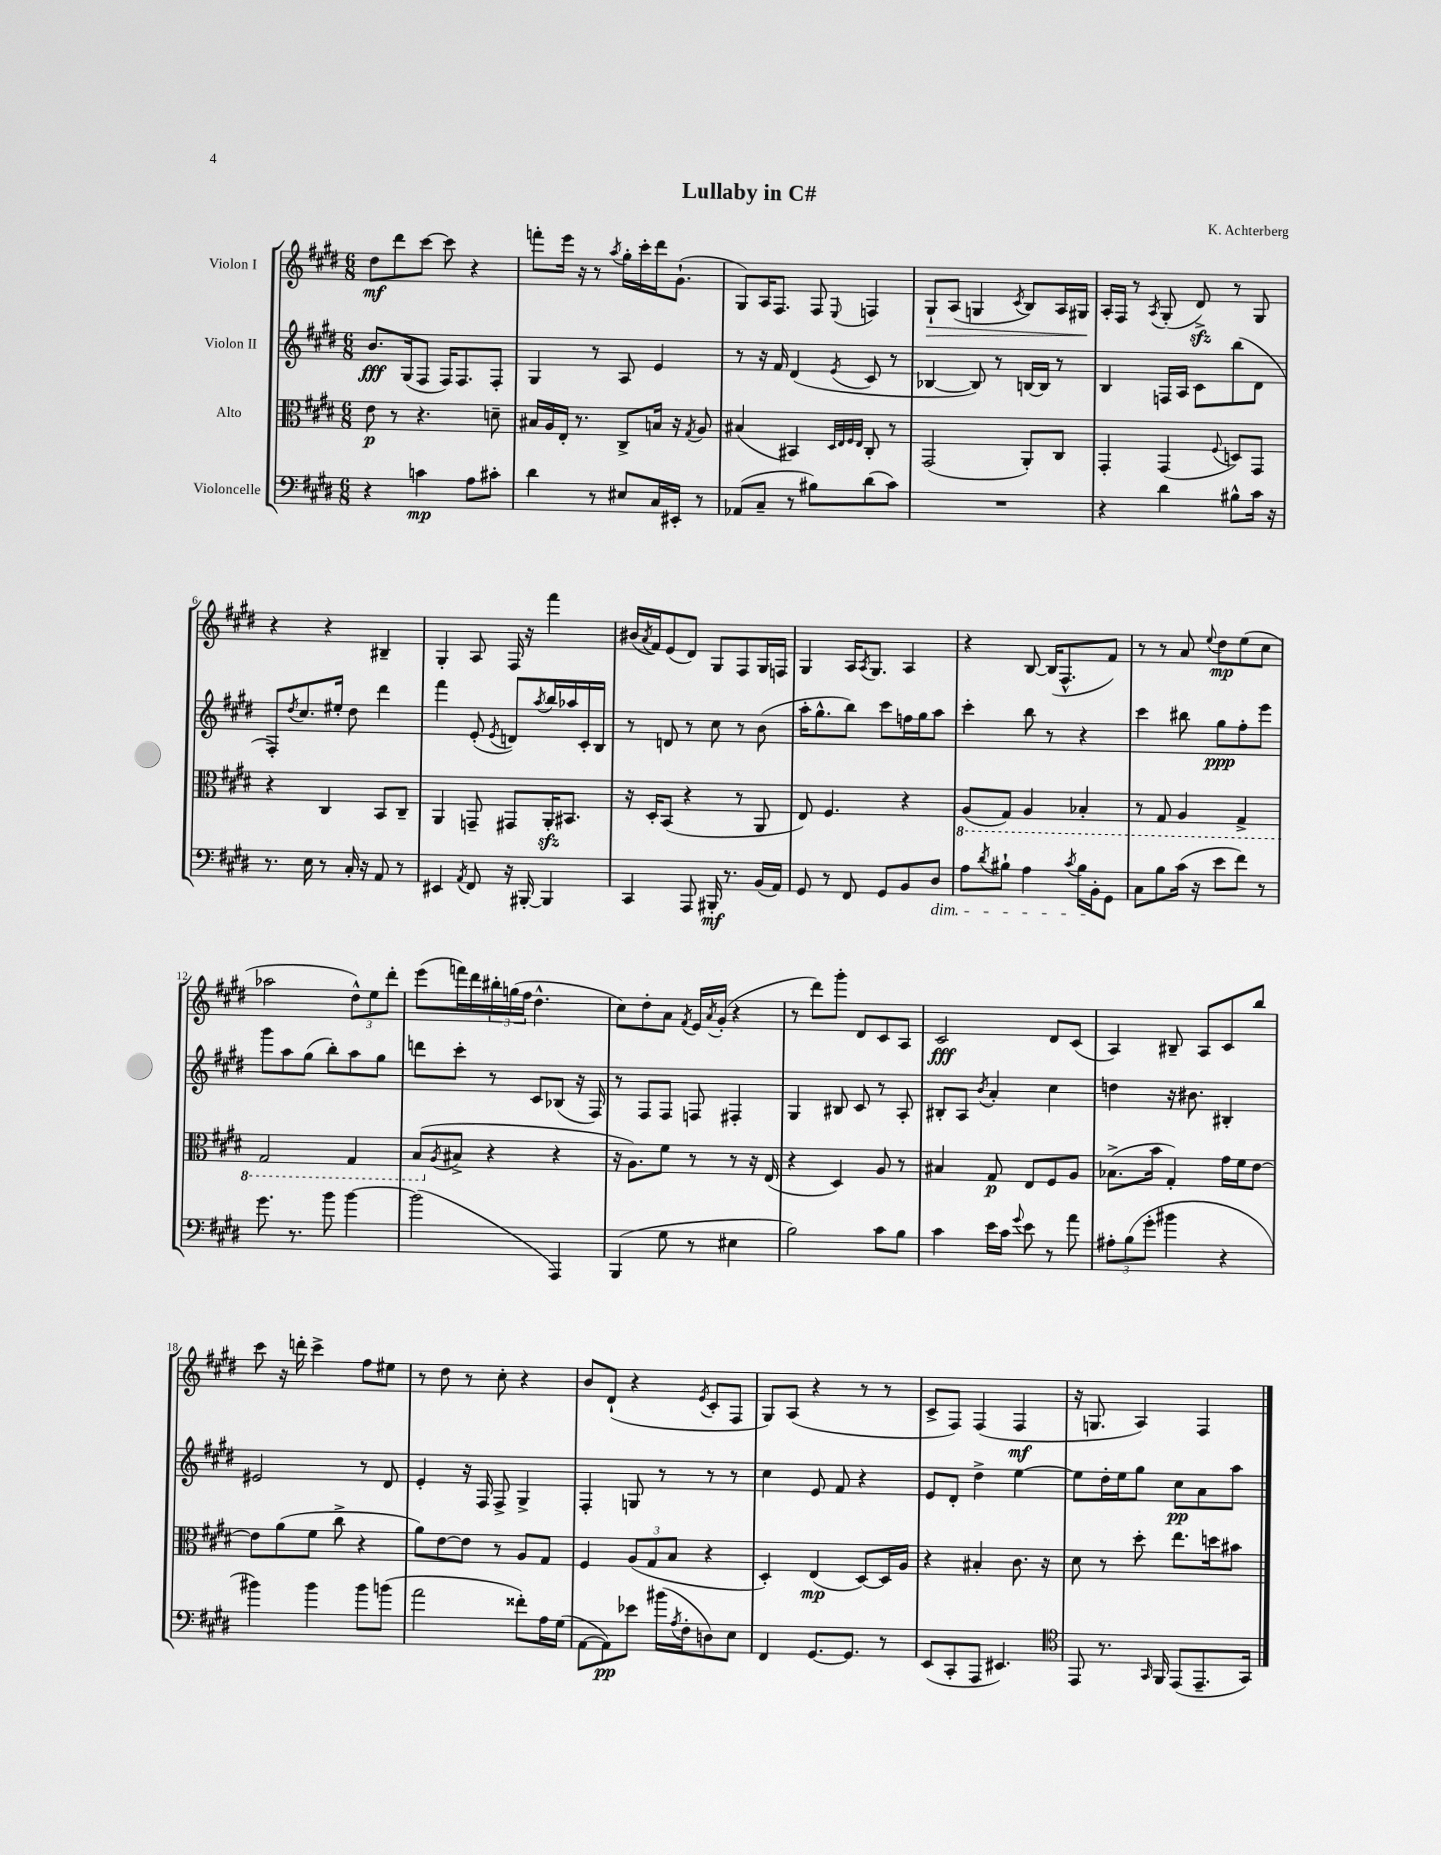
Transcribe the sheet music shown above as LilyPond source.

\header { title = "Lullaby in C#" composer = "K. Achterberg" }
<<
\new StaffGroup <<
\new Staff = "s0" \with { instrumentName = "Violon I" } {
    \clef treble \key e \major \numericTimeSignature \time 6/8
    dis''8\mf dis'''8 cis'''8~ cis'''8 r4 |
    f'''8-. e'''16 r16 r8 \acciaccatura { a''8 } gis''16-. cis'''16-. dis'''16 gis'8.-!( |
    gis8) a16 fis8. fis8 \appoggiatura { e8 } f4 |
    gis8-!\> a8( g4 \acciaccatura { cis'8 } b8) a16 gis16\! |
    a16-. fis16 r8 \acciaccatura { a8 } gis8-.( dis'8->\sfz) r8 gis8 |
    r4 r4 bis4-- |
    gis4-. a8 fis16 r16 fis'''4 |
    bis'16( \acciaccatura { a'8 } fis'16) e'8( dis'8) gis8 fis8 gis16 f16 |
    gis4 a16 \acciaccatura { a8 } gis8. a4 |
    r4 b8~ b16( fis8.-^ fis'8) |
    r8 r8 a'8 \appoggiatura { e''8 } dis''8\mp e''8( cis''8 |
    aes''2 \tuplet 3/2 { dis''8-^) e''8 dis'''8-. } |
    e'''8( f'''16) dis'''16 \tuplet 3/2 { bis''16-. g''16( fis''16 } dis''4.-^ |
    cis''8) dis''8-. a'8 \acciaccatura { fis'8 } e'16 \acciaccatura { a'8 } gis'16-.( r4 |
    r8 dis'''8) gis'''8-. dis'8 cis'8 a8 |
    cis'2\fff dis'8 cis'8( |
    a4) bis8-- a8 cis'8 b''8 |
    cis'''8 r16 d'''16-. cis'''4-> fis''8 eis''8 |
    r8 dis''8 r8 cis''8-. r4 |
    b'8 dis'8-!( r4 \acciaccatura { e'8 } cis'8-. fis8 |
    gis8) a8( r4 r8 r8 |
    cis'8-> fis8) fis4( fis4\mf |
    r16 g8. a4) fis4 \bar "|." |
}
\new Staff = "s1" \with { instrumentName = "Violon II" } {
    \clef treble \key e \major \numericTimeSignature \time 6/8
    b'8.\fff gis16( fis8 fis16) fis8. fis8-. |
    gis4 r8 a8 e'4 |
    r8 r16 fis'16 dis'4( \acciaccatura { e'8 } cis'8 r8 |
    bes4~ bes8) r8 b16~ b16 r8 |
    b4 f16 a16 cis'8 b''8( dis'8 |
    fis8-.) \acciaccatura { dis''8 } cis''8. eis''16-. dis''8 dis'''4 |
    fis'''4 e'8-.( \acciaccatura { e'8 } d'8) \acciaccatura { a''8 } b''16 aes''16 cis'16-. b16 |
    r8 d'8 r8 cis''8 r8 b'8( |
    a''16-. gis''8.-^ b''8) cis'''8 f''16 gis''16 a''8 |
    cis'''4-. b''8 r8 r4 |
    cis'''4 bis''8 gis''8\ppp fis''8-. e'''8 |
    gis'''8 a''8 gis''8( b''8-.) a''8 gis''8 |
    d'''8 cis'''8-. r8 cis'8 bes8( r16 fis16) |
    r8 fis8 fis8 f8 fis4-. |
    gis4 bis8 cis'8 r8 a8-. |
    bis8-. a8 \acciaccatura { b'8 } a'4-. cis''4 |
    d''4 r16 bis'8. bis4-. |
    eis'2 r8 dis'8 |
    e'4-. r16 fis16 fis8-> gis4-> |
    fis4-. g8 r8 r8 r8 |
    cis''4 e'8 fis'8 r4 |
    e'8 dis'8-. dis''4-> e''4~ |
    e''8 dis''16-. e''16 gis''8 cis''8\pp a'8 a''8 \bar "|." |
}
\new Staff = "s2" \with { instrumentName = "Alto" } {
    \clef alto \key e \major \numericTimeSignature \time 6/8
    e'8\p r8 r4. d'8-- |
    bis16 a16 e16-. r8. cis8-> b16 r16 \acciaccatura { gis8 } a8 |
    bis4( bis,4) \grace { dis32 e32 fis32 e32 } cis8-. r8 |
    gis,2( a,8-.) cis8 |
    gis,4-. gis,4( \appoggiatura { fis8 } d8) gis,8 |
    r4 cis4 b,8 cis8-- |
    a,4 g,8-- gis,8 a,16-.\sfz bis,8. |
    r16 dis16-. b,8( r4 r8 a,8 |
    e8) fis4. r4 |
    \ottava #-1 a,8( gis,8) a,4 bes,4-. |
    r8 gis,8 a,4 gis,4-> |
    gis,2 gis,4 |
    b,8( \ottava #0 \acciaccatura { a8 } bis8-> r4 r4 |
    r16 a8.) fis'8 r8 r8 r16 e16( |
    r4 dis4) a8 r8 |
    bis4 gis8\p e8 fis8 a8 |
    bes8.->( b'16 gis4-.) gis'16 fis'16 e'8~ |
    e'8 a'8( fis'8 cis''8-> r4 |
    a'8) e'8~ e'8 r8 a8 gis8 |
    fis4 \tuplet 3/2 { a8( gis8 b8 } r4 |
    dis4-.) e4\mp( dis8~) dis16 a16 |
    r4 bis4-. cis'8. r16 |
    dis'8 r8 dis''8-. e''8. d''16 bis'8 \bar "|." |
}
\new Staff = "s3" \with { instrumentName = "Violoncelle" } {
    \clef bass \key e \major \numericTimeSignature \time 6/8
    r4 c'4\mp a8 cis'8-. |
    dis'4 r8 eis8 cis16 eis,16-. r8 |
    aes,8( cis8-- r8 bis8) dis'8( cis'8) |
    R2. |
    r4 dis'4 bis8-^ cis'16 r16 |
    r8. e16 r8 cis16-. r16 a,8 r8 |
    eis,4 \acciaccatura { a,8 } fis,8 r16 bis,,16~-. bis,,4 |
    cis,4 a,,8 bis,,16-.\mf r8. b,16( a,16) |
    gis,8 r8 fis,8 gis,8 b,8 dis8\dim |
    a8 \acciaccatura { dis'8 } bis8-! a4 \acciaccatura { cis'8 } bis16 b,16-.\! gis,8 |
    cis8 b8 cis'16( r16 e'8 fis'8) r8 |
    gis'8. r8. b'8 b'4~ |
    b'2( a,,4) |
    b,,4( gis8 r8 eis4 |
    b2) cis'8 b8 |
    cis'4 e'16 cis'16 \appoggiatura { gis'8 } e'8 r8 a'8 |
    \tuplet 3/2 { ais8-. b8( gis'8-. } bis'4 r4 |
    bis'4) bis'4 bis'8 b'8( |
    a'2 fisis'8-.) a16 gis16( |
    a,8~ a,8\pp) ees'8 bis'16( \acciaccatura { a8 } fis16-. d8) e8 |
    fis,4 gis,8.~ gis,8. r8 |
    e,8( cis,8-. a,,8 eis,4.) |
    \clef tenor e,8 r8. \grace { gis,16 } fis,16 e,8( e,8.-- gis,16) \bar "|." |
}
>>
>>
